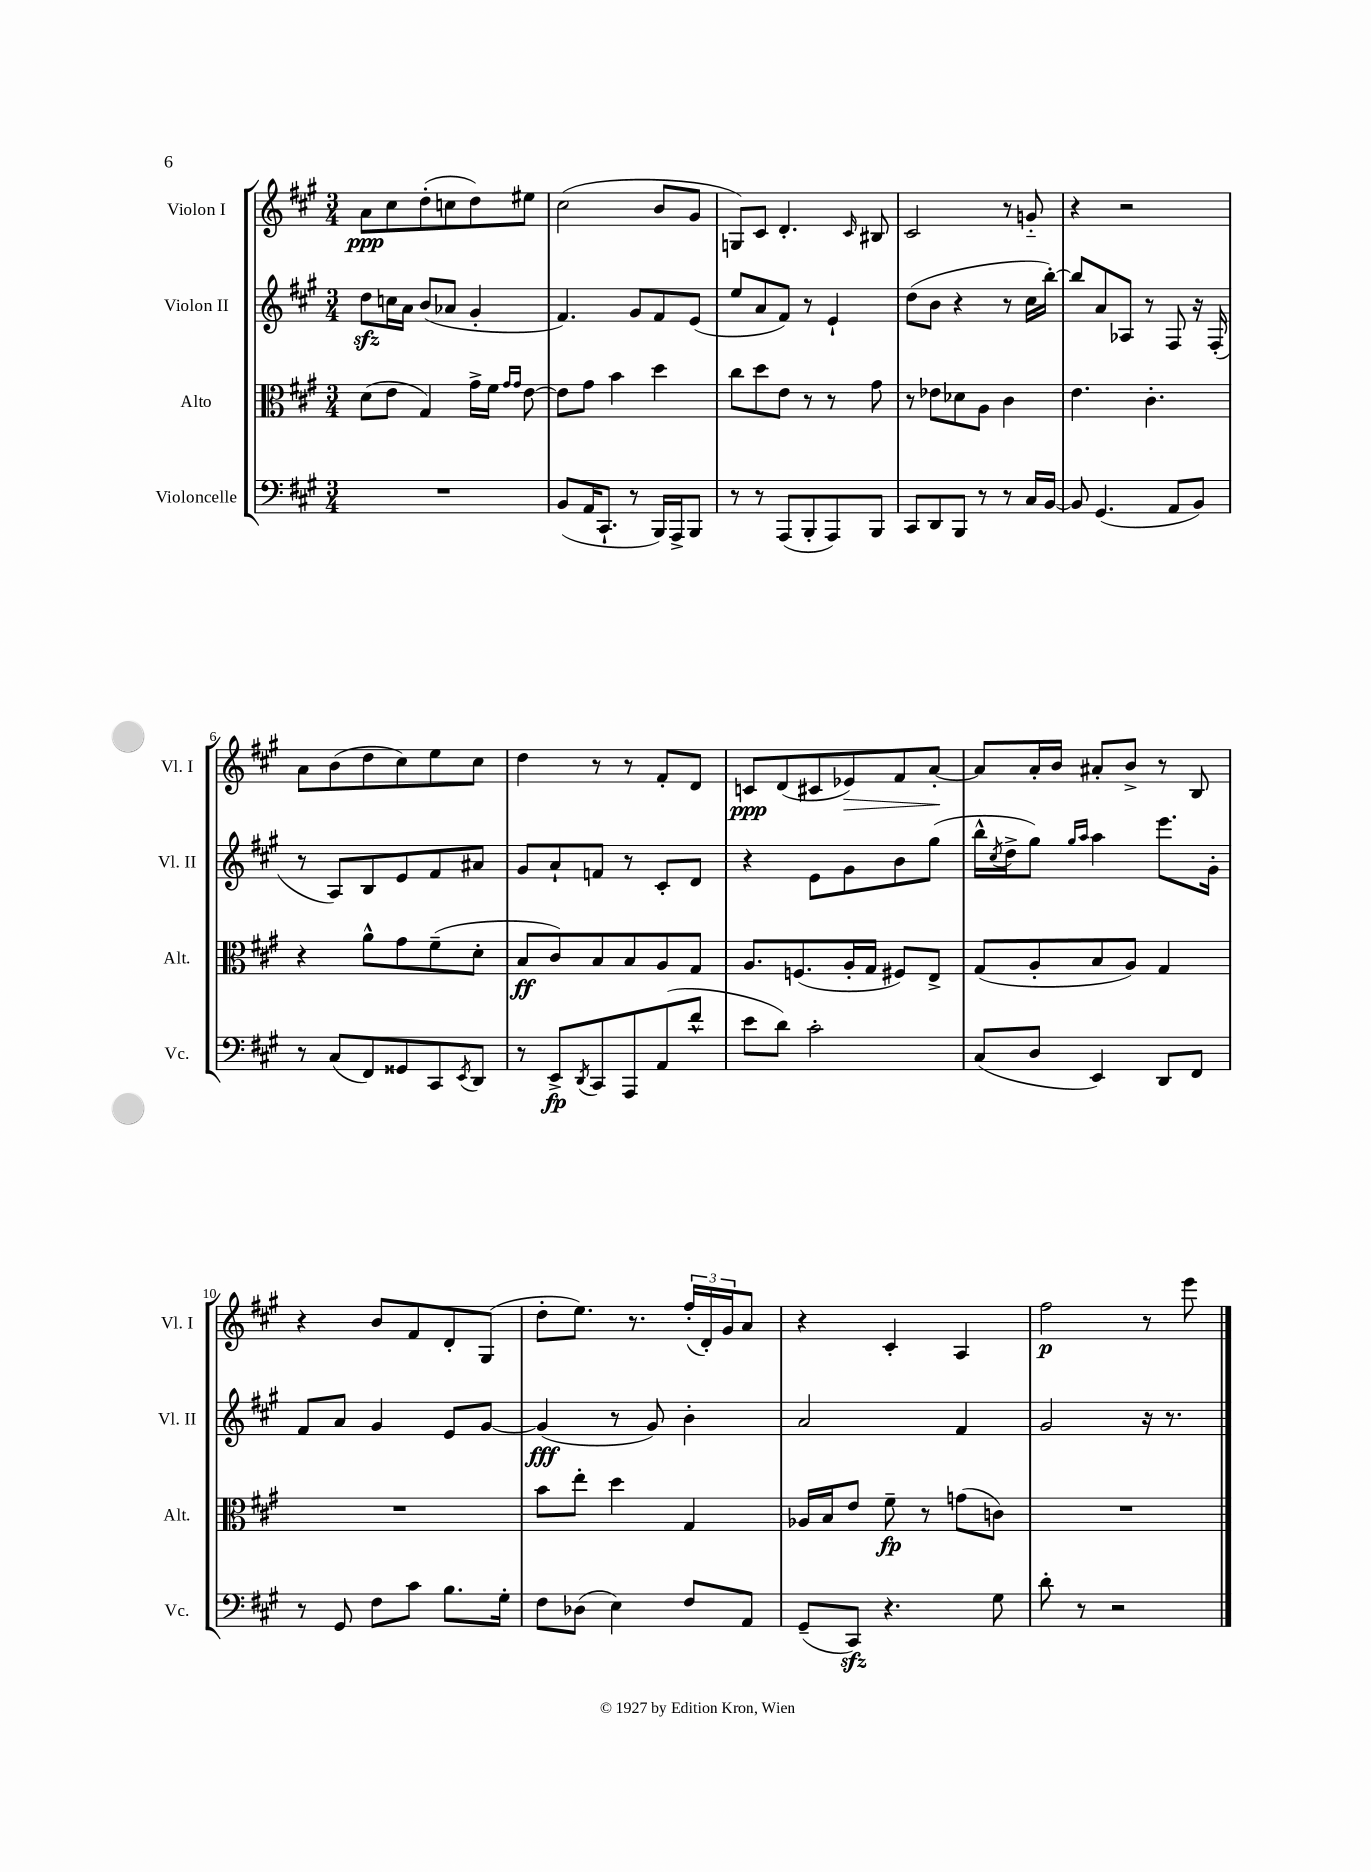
<<
\new StaffGroup <<
\new Staff = "s0" \with { instrumentName = "Violon I" shortInstrumentName = "Vl. I" } {
    \clef treble \key a \major \numericTimeSignature \time 3/4
    a'8\ppp cis''8 d''8-.( c''8 d''8) eis''8 |
    cis''2( b'8 gis'8 |
    g8) cis'8 d'4.-. \grace { cis'16 } bis8 |
    cis'2 r8 g'8-_ |
    r4 r2 |
    a'8 b'8( d''8 cis''8) e''8 cis''8 |
    d''4 r8 r8 fis'8-. d'8 |
    c'8\ppp d'8( cis'8 ees'8\>) fis'8 a'8~-.\! |
    a'8 a'16-. b'16 ais'8-. b'8-> r8 b8 |
    r4 b'8 fis'8 d'8-. gis8( |
    d''8-. e''8.) r8. \tuplet 3/2 { fis''16-.( d'16-.) gis'16 } a'8 |
    r4 cis'4-. a4 |
    fis''2\p r8 e'''8 \bar "|." |
}
\new Staff = "s1" \with { instrumentName = "Violon II" shortInstrumentName = "Vl. II" } {
    \clef treble \key a \major \numericTimeSignature \time 3/4
    d''8\sfz c''16 a'16 b'8( aes'8 gis'4-. |
    fis'4.) gis'8 fis'8 e'8( |
    e''8 a'8 fis'8) r8 e'4-! |
    d''8( b'8 r4 r8 cis''16 b''16~-.) |
    b''8 a'8 aes8 r8 fis8 r16 fis16-.( |
    r8 a8) b8 e'8 fis'8 ais'8 |
    gis'8 a'8-! f'8 r8 cis'8-. d'8 |
    r4 e'8 gis'8 b'8 gis''8( |
    b''16-^ \acciaccatura { cis''8 } d''16-> gis''8) \grace { gis''16 a''16 } a''4 e'''8. gis'16-. |
    fis'8 a'8 gis'4 e'8 gis'8~ |
    gis'4\fff( r8 gis'8) b'4-. |
    a'2 fis'4 |
    gis'2 r16 r8. \bar "|." |
}
\new Staff = "s2" \with { instrumentName = "Alto" shortInstrumentName = "Alt." } {
    \clef alto \key a \major \numericTimeSignature \time 3/4
    d'8( e'8 gis4) gis'16-> fis'16 \grace { gis'16 gis'16 } e'8~ |
    e'8 gis'8 b'4 d''4 |
    cis''8 d''8 e'8 r8 r8 gis'8 |
    r8 ees'8 des'8 a8 cis'4 |
    e'4. cis'4.-. |
    r4 a'8-^ gis'8 fis'8--( d'8-. |
    b8\ff cis'8) b8 b8 a8 gis8 |
    a8. f8.( a16-. gis16 fis8) e8-> |
    gis8( a8-. b8 a8) gis4 |
    R2. |
    b'8 e''8-. d''4 gis4 |
    aes16 b16 e'8 fis'8--\fp r8 g'8( c'8) |
    R2. \bar "|." |
}
\new Staff = "s3" \with { instrumentName = "Violoncelle" shortInstrumentName = "Vc." } {
    \clef bass \key a \major \numericTimeSignature \time 3/4
    R2. |
    b,8( a,16 cis,8.-! r8 b,,16) a,,16-> b,,8 |
    r8 r8 a,,8( b,,8-. a,,8) b,,8 |
    cis,8 d,8 b,,8 r8 r8 cis16 b,16~ |
    b,8 gis,4.( a,8 b,8) |
    r8 cis8( fis,8) gisis,8 cis,8 \acciaccatura { e,8 } d,8 |
    r8 e,8->\fp \acciaccatura { d,8 } cis,8 a,,8 a,8( fis'8-^ |
    e'8 d'8) cis'2-. |
    cis8( d8 e,4) d,8 fis,8 |
    r8 gis,8 fis8 cis'8 b8. gis16-. |
    fis8 des8( e4) fis8 a,8 |
    gis,8--( cis,8\sfz) r4. gis8 |
    d'8-. r8 r2 \bar "|." |
}
>>
>>
